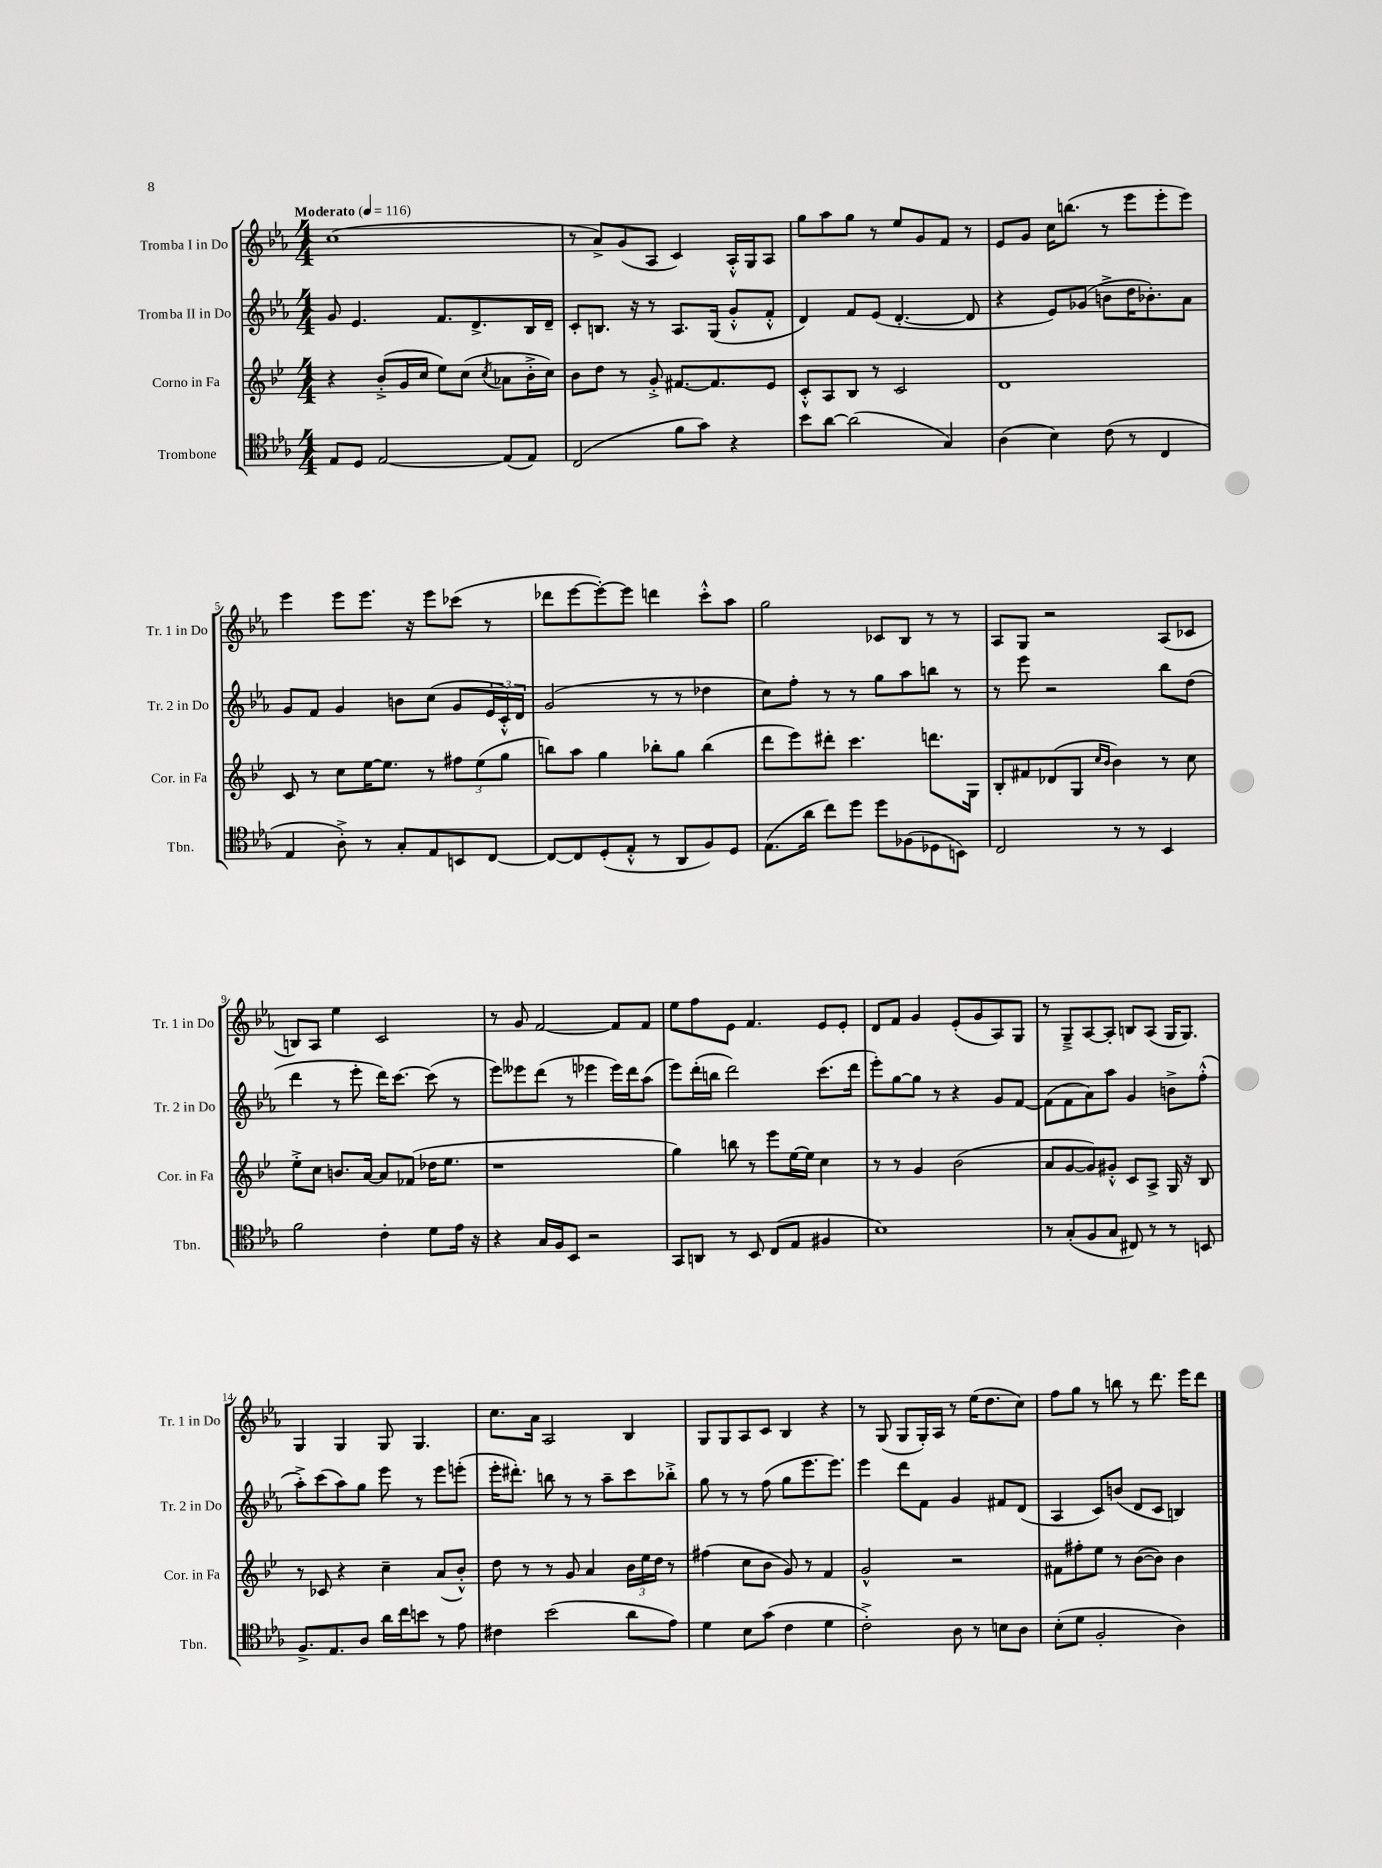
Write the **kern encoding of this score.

**kern	**kern	**kern	**kern
*staff4	*staff3	*staff2	*staff1
*clefC4	*clefG2	*clefG2	*clefG2
*k[b-e-a-]	*k[b-e-]	*k[b-e-a-]	*k[b-e-a-]
*M4/4	*M4/4	*M4/4	*M4/4
*MM116	*MM116	*MM116	*MM116
8E-	4r	8g	(1cc
8D	.	4.e-	.
[2E-	(8b-'^	.	.
.	16g	.	.
.	16cc	.	.
.	8ee-)	8.f	.
.	(8cc	.	.
.	.	8.d^	.
.	8qcc	.	.
(8E-]	8a-	.	.
8E-)	16b-'^	16B-	.
.	16cc)	16d~	.
=	=	=	=
(2C	8b-	8c'	8r
.	8dd	8.B	8a-^)
.	8r	.	(8g
.	.	16r	.
.	8g'^	8r	8A-
8f	[8.f#	8.A-	4c)
8g)	.	.	.
.	8.f#]	(16G	.
4r	.	8g'^^	16A-'^^
.	.	.	16G
.	8e-	8f'^^	8A-
=	=	=	=
8b-	8c'^^	4d)	8gg
[8a-	8A	.	8aa-
(2a-]	8B-	8f	8gg
.	8r	(8e-	8r
.	2c	[4.d'	8ee-
.	.	.	8g
4G)	.	.	8f
.	.	8d]	8r
=	=	=	=
(4A-	1d	4r	8e-
.	.	.	8g
4B-)	.	8e-)	16cc
.	.	.	(8.bb
.	.	(8g-	.
(8c	.	8b^	8r
8r	.	16dd	8eee-
.	.	8.b-')	.
4C	.	.	8eee-'
.	.	8a-	8eee-)
=	=	=	=
4E-	8c	8g	4eee-
.	8r	8f	.
8A-'^)	8cc	4g	8eee-
8r	[16ee-	.	8.eee-
.	8.ee-]	.	.
8G'	.	8b	.
.	.	.	16r
8E-	8r	(8cc	8eee-
8BB	12ff#	8g	(8ccc-
.	(12ee-	.	.
[8C	.	24e-	8r
.	12gg	24c'^^)	.
.	.	24d	.
=	=	=	=
8C_	8bb)	(2g	8ddd-
8C]	8aa	.	[8eee-
(8D'	4gg	.	8eee-'_)
8E-'^^	.	.	8eee-]
8r	8bb-'	8r	4ddd
8AA-	8gg	8r	.
8F)	(4bb-	4dd-	8ccc'^^
8D	.	.	8aa-
=	=	=	=
(8.E-	8ddd	8cc)	2gg
.	8eee-)	8ff'	.
16a-	.	.	.
8cc)	8ddd#'	8r	.
8dd	4.ccc	8r	.
8dd	.	8gg	8c-
(8F-	.	8aa-	8B-
8D-	8.ddd	8bb	8r
8BB)	.	8r	8r
.	16G	.	.
=	=	=	=
2C	8B-'	8r	8A-
.	8f#	8eee-	8G
.	(8d-	2r	2r
.	8G	.	.
.	16qqcc	.	.
.	16qqb-	.	.
8r	4b-)	.	.
8r	.	.	.
4BB-	8r	8bb-	(8A-
.	8cc	(8dd	8c-
=	=	=	=
2f	8ee-'^	4ddd	8B)
.	8cc	.	8A-
.	8.b	8r	4ee-
.	.	8eee-'	.
.	[16a	.	.
4c'	8a]	16ddd)	2c
.	.	[8.ccc	.
.	(8f-	.	.
8d	16dd-	(8ccc]	.
.	8.ee-	.	.
16e-	.	8r	.
16r	.	.	.
=	=	=	=
4r	1r	8eee-)	8r
.	.	8eee--	8g
16G	.	(8ddd	[2f
16F	.	.	.
8BB-	.	8r	.
2r	.	4eee-	.
.	.	16eee-)	8f]
.	.	16ddd	.
.	.	(8aa-	8f
=	=	=	=
8GG	4gg)	8eee-)	8ee-
8AA	.	(16ddd'	8ff
.	.	16bb	.
8r	8bb	2ddd)	8e-
8BB-	8r	.	4.f
(8C	8eee-	.	.
8E-	[16ee-	.	.
.	16ee-]	.	.
4F#	4cc	(8.ccc	8e-
.	.	.	8e-'
.	.	16ddd	.
=	=	=	=
1B-)	8r	8eee-')	8d
.	8r	[8gg	8f
.	4g	8gg]	4g
.	.	8r	.
.	(2b-	4r	(8e-'
.	.	.	8g
.	.	8g	8A-)
.	.	[8f	8G
=	=	=	=
8r	8a	(8f]	8r
(8G'	[8g	8f	8G~^
8F	8g])	8a-)	[8A-
8G	8g#'^^	8aa-	8A-']
8C#)	8c	4g	8B
8r	8A^	.	(8A-
8r	16G	8b^	16G
.	16r	.	8.G)
8BB	8B-	(8ff'^^	.
=	=	=	=
8.F^	8r	8aa-'^)	4G
.	8c-	(8ccc	.
8.E-	.	.	.
.	4r	8aa-)	4G
8A-	.	8gg	.
16a-	4cc~	8eee-	8G
16cc	.	.	.
8b	.	8r	4.G
8r	(8a	8eee-	.
8e-	8b-'^^)	(8eee'	.
=	=	=	=
4c#	8dd	16eee-'	8.cc
.	.	8.ddd#')	.
.	8r	.	.
.	.	.	16a-
(2b-	8r	8bb	2A-
.	8g	8r	.
.	4a	8r	.
.	.	8aa-~	.
8a-	24b-	8ccc	4B-
.	24ee-	.	.
.	24dd	.	.
8e-)	8r	8bb-'^	.
=	=	=	=
4d	(4ff#	8gg	8G
.	.	8r	8G
8B-	8cc	8r	8A-
(8g	8b-	(8ff	8c
4c	8g)	8gg	4B-
.	8r	8.eee-	.
4d	4f	.	4r
.	.	8.eee-)	.
=	=	=	=
2c'^)	2g^^	4eee-	8r
.	.	.	(8G
.	.	8ddd	8G
.	.	8f	16G')
.	.	.	16A-
8A-	2r	4g	8r
8r	.	.	(16ee-
.	.	.	8.dd
8B	.	8f#	.
8A-	.	(8d	8cc)
=	=	=	=
(8B-'	8f#	4A-	8ff
8d	8ff#'	.	8gg
2F'	8ee-	8c)	8r
.	8r	(8b	8bb
.	([8b-	8d	8r
.	8b-])	8c	8.ddd
4A-)	4b-	4B)	.
.	.	.	16eee-
.	.	.	8ddd
==	==	==	==
*-	*-	*-	*-
